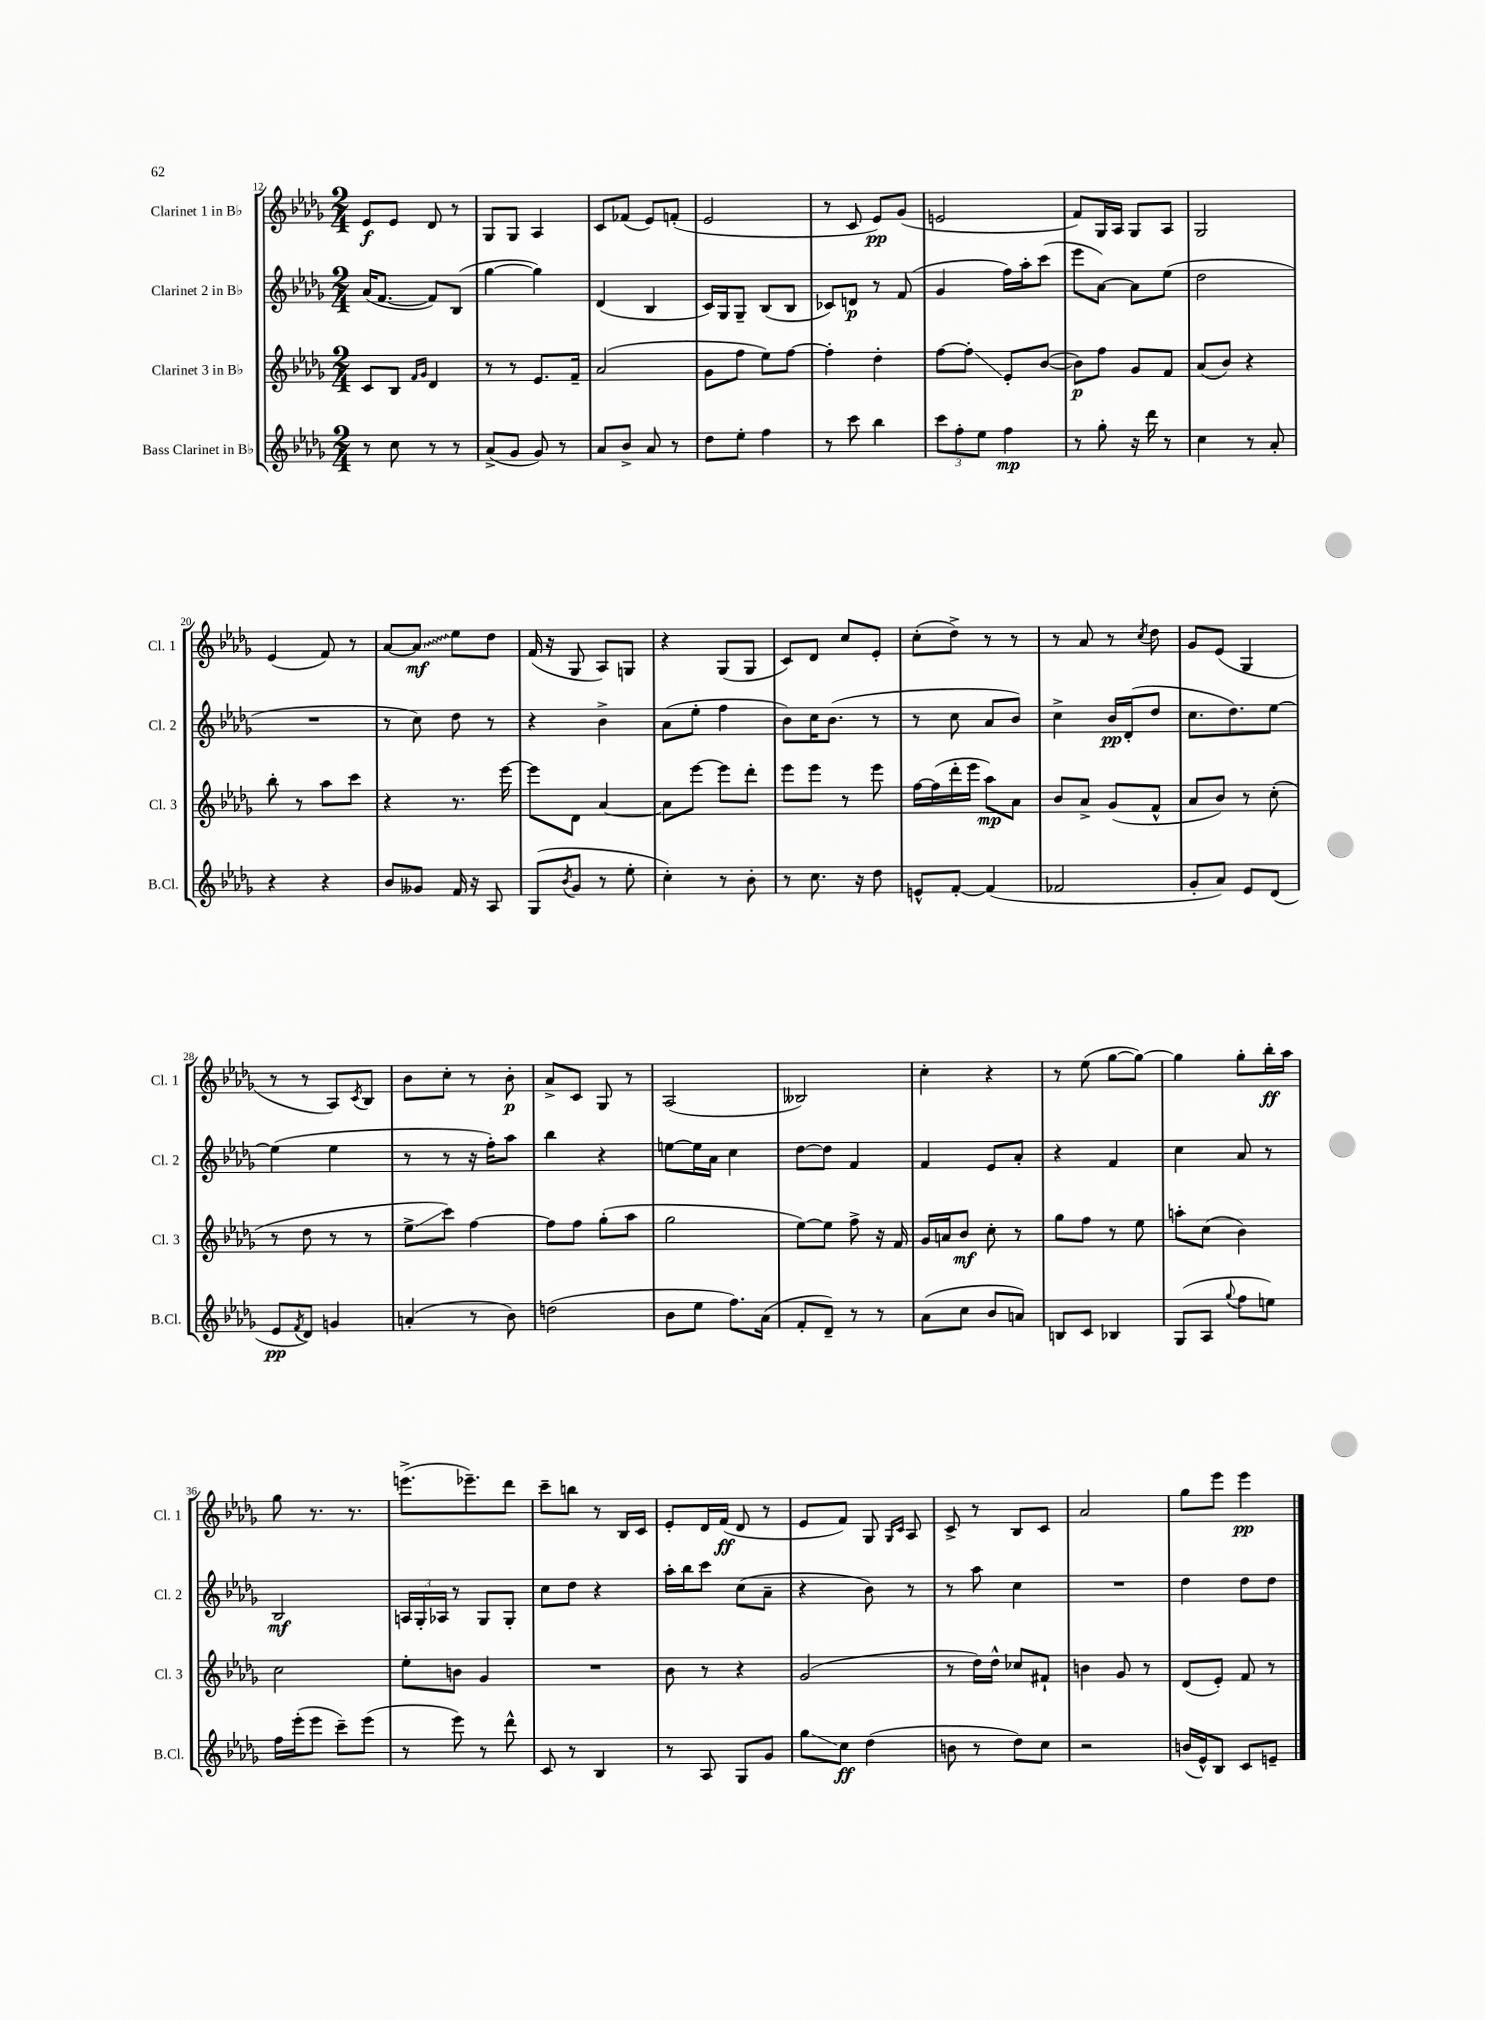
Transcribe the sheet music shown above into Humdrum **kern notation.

**kern	**kern	**kern	**kern
*staff4	*staff3	*staff2	*staff1
*clefG2	*clefG2	*clefG2	*clefG2
*k[b-e-a-d-g-]	*k[b-e-a-d-g-]	*k[b-e-a-d-g-]	*k[b-e-a-d-g-]
*M2/4	*M2/4	*M2/4	*M2/4
8r	8c	(16a-	8e-
.	.	[8.f	.
8cc	8B-	.	8e-
.	16qqf	.	.
.	16qqg-	.	.
8r	4d-	8f])	8d-
8r	.	(8B-	8r
=	=	=	=
(8a-^	8r	[4gg-	8G-
8g-	8r	.	8G-
8g-)	8.e-	4gg-])	4A-
8r	.	.	.
.	16f~	.	.
=	=	=	=
8a-	(2a-	(4d-	8c
8b-^	.	.	(8f-
8a-	.	4B-	8e-)
8r	.	.	(8f'
=	=	=	=
8dd-	8g-	16c)	2e-
.	.	16G-	.
8ee-'	8ff	8G-~	.
4ff	8ee-)	(8B-	.
.	[8ff	8B-	.
=	=	=	=
8r	4ff']	8c-)	8r
8ccc	.	8d	8c
4bb-	4dd-'	8r	8e-)
.	.	(8f	(8g-
=	=	=	=
12ccc	[8ff	4g-	2e
12ff'	.	.	.
.	8ff']	.	.
12ee-	.	.	.
4ff	8e-'	16ff)	.
.	.	16aa-'	.
.	([8b-	(8ccc	.
=	=	=	=
8r	8b-])	8eee-	8f)
8gg-'	8ff	[8a-)	16G-
.	.	.	16A-
16r	8g-	8a-]	8G-
16ddd-	.	.	.
8r	8f	(8ee-	8A-
=	=	=	=
4cc	(8a-	2dd-	2G-
.	8b-)	.	.
8r	4r	.	.
8a-'	.	.	.
=	=	=	=
4r	8bb-'	2r	(4e-
.	8r	.	.
4r	8aa-	.	8f)
.	8ccc	.	8r
=	=	=	=
8b-	4r	8r	[8a-
8g--	.	8cc)	8a-]
16f	8.r	8dd-	8ee-
16r	.	.	.
8A-	.	8r	8dd-
.	[16eee-	.	.
=	=	=	=
(8G-	8eee-]	4r	(16f
.	.	.	16r
8qb-	.	.	.
8g-	8d-	.	8G-
8r	[4a-	4b-^	8A-)
8ee-'	.	.	8G
=	=	=	=
4cc')	8a-]	(8a-	4r
.	[8eee-	8ee-'	.
8r	8eee-]	4ff	(8G-
8b-'	8ddd-'	.	8G-
=	=	=	=
8r	8eee-	8b-)	8c)
8.cc	8eee-	16cc	8d-
.	.	(8.b-	.
.	8r	.	8cc
16r	.	.	.
8dd-	8eee-	8r	8e-'
=	=	=	=
8e^^	[16ff	8r	(8cc'
.	(16ff]	.	.
[8f'	16ddd-'	8cc	8dd-^)
.	16eee-	.	.
(4f]	8aa-)	8a-	8r
.	8a-	8b-)	8r
=	=	=	=
2f-	8b-	4cc^	8r
.	8a-^	.	8a-
.	(8g-	16b-	8r
.	.	(16d-'	.
.	.	.	8qcc
.	8f^^	8dd-	8dd-
=	=	=	=
8g-'	8a-	8.cc	8g-
8a-)	8b-)	.	(8e-
.	.	8.dd-)	.
8e-	8r	.	4G-
(8d-	(8cc'	[8ee-	.
=	=	=	=
8e-	8r	(4ee-]	8r
8qf	.	.	.
8d-)	8dd-	.	8r
4g	8r	4ee-	8A-)
.	.	.	8qc
.	8r	.	8B-
=	=	=	=
(4a'	8ee-^	8r	8b-
.	8ccc)	8r	8cc'
8r	[4ff	16r	8r
.	.	16ff')	.
8b-)	.	8aa-	8b-'
=	=	=	=
(2dd	8ff]	4bb-	8a-^
.	8ff	.	8c
.	(8gg-'	4r	8G-
.	8aa-	.	8r
=	=	=	=
8b-	2gg-	[8ee	(2A-
8ee-	.	16ee]	.
.	.	16a-	.
8.ff)	.	4cc	.
(16a-	.	.	.
=	=	=	=
8f'	[8ee-)	[8dd-	2B--)
8d-~)	8ee-]	8dd-]	.
8r	8ff^	4f	.
8r	16r	.	.
.	16f	.	.
=	=	=	=
(8a-	16g-	4f	4cc'
.	16a	.	.
8cc	8b-	.	.
8b-	8cc'	8e-	4r
8a)	8r	8a-'	.
=	=	=	=
8B	8gg-	4r	8r
8c	8ff	.	(8ee-
4B-	8r	4f	[8gg-
.	8ee-	.	8gg-_)
=	=	=	=
(8G-	8aa'	4cc	4gg-]
8A-	(8cc	.	.
8qqgg-	.	.	.
8ff	4b-)	8a-	8gg-'
8ee)	.	8r	16bb-'
.	.	.	16aa-
=	=	=	=
16ff	2cc	2B-	8gg-
(16eee-'	.	.	.
8eee-	.	.	8.r
8ccc~)	.	.	.
.	.	.	8.r
(8eee-	.	.	.
=	=	=	=
8r	8ee-'	24A	(8.eee^
.	.	24G-'	.
.	.	24A-	.
8eee-)	8b	8r	.
.	.	.	8.eee-~)
8r	4g-	8G-	.
8ddd-^^	.	8G-'	8ddd-
=	=	=	=
8c	2r	8cc	8ccc~
8r	.	8dd-	8bb
4B-	.	4r	8r
.	.	.	16B-
.	.	.	16c
=	=	=	=
8r	8b-	16aa-'	8e-'
.	.	16bb-	.
8A-	8r	8ccc	16d-
.	.	.	(16f
8G-	4r	(8cc	8d-
8g-	.	8a-~	8r
=	=	=	=
8gg-	(2g-	4r	8e-
8cc	.	.	8f)
(4dd-	.	8b-)	8G-
.	.	.	16qqG-
.	.	.	16qqc
.	.	8r	8A-
=	=	=	=
8b	8r	8r	8c^
8r	16dd-)	8aa-	8r
.	16dd-^^	.	.
8dd-)	8cc-	4cc	8B-
8cc	8f#`	.	8c
=	=	=	=
2r	4b	2r	2a-
.	8g-	.	.
.	8r	.	.
=	=	=	=
(16b	(8d-	4dd-	8gg-
16e-^^)	.	.	.
8B-	8e-')	.	8eee-
8c	8f	8dd-	4eee-
8e~	8r	8dd-	.
==	==	==	==
*-	*-	*-	*-
